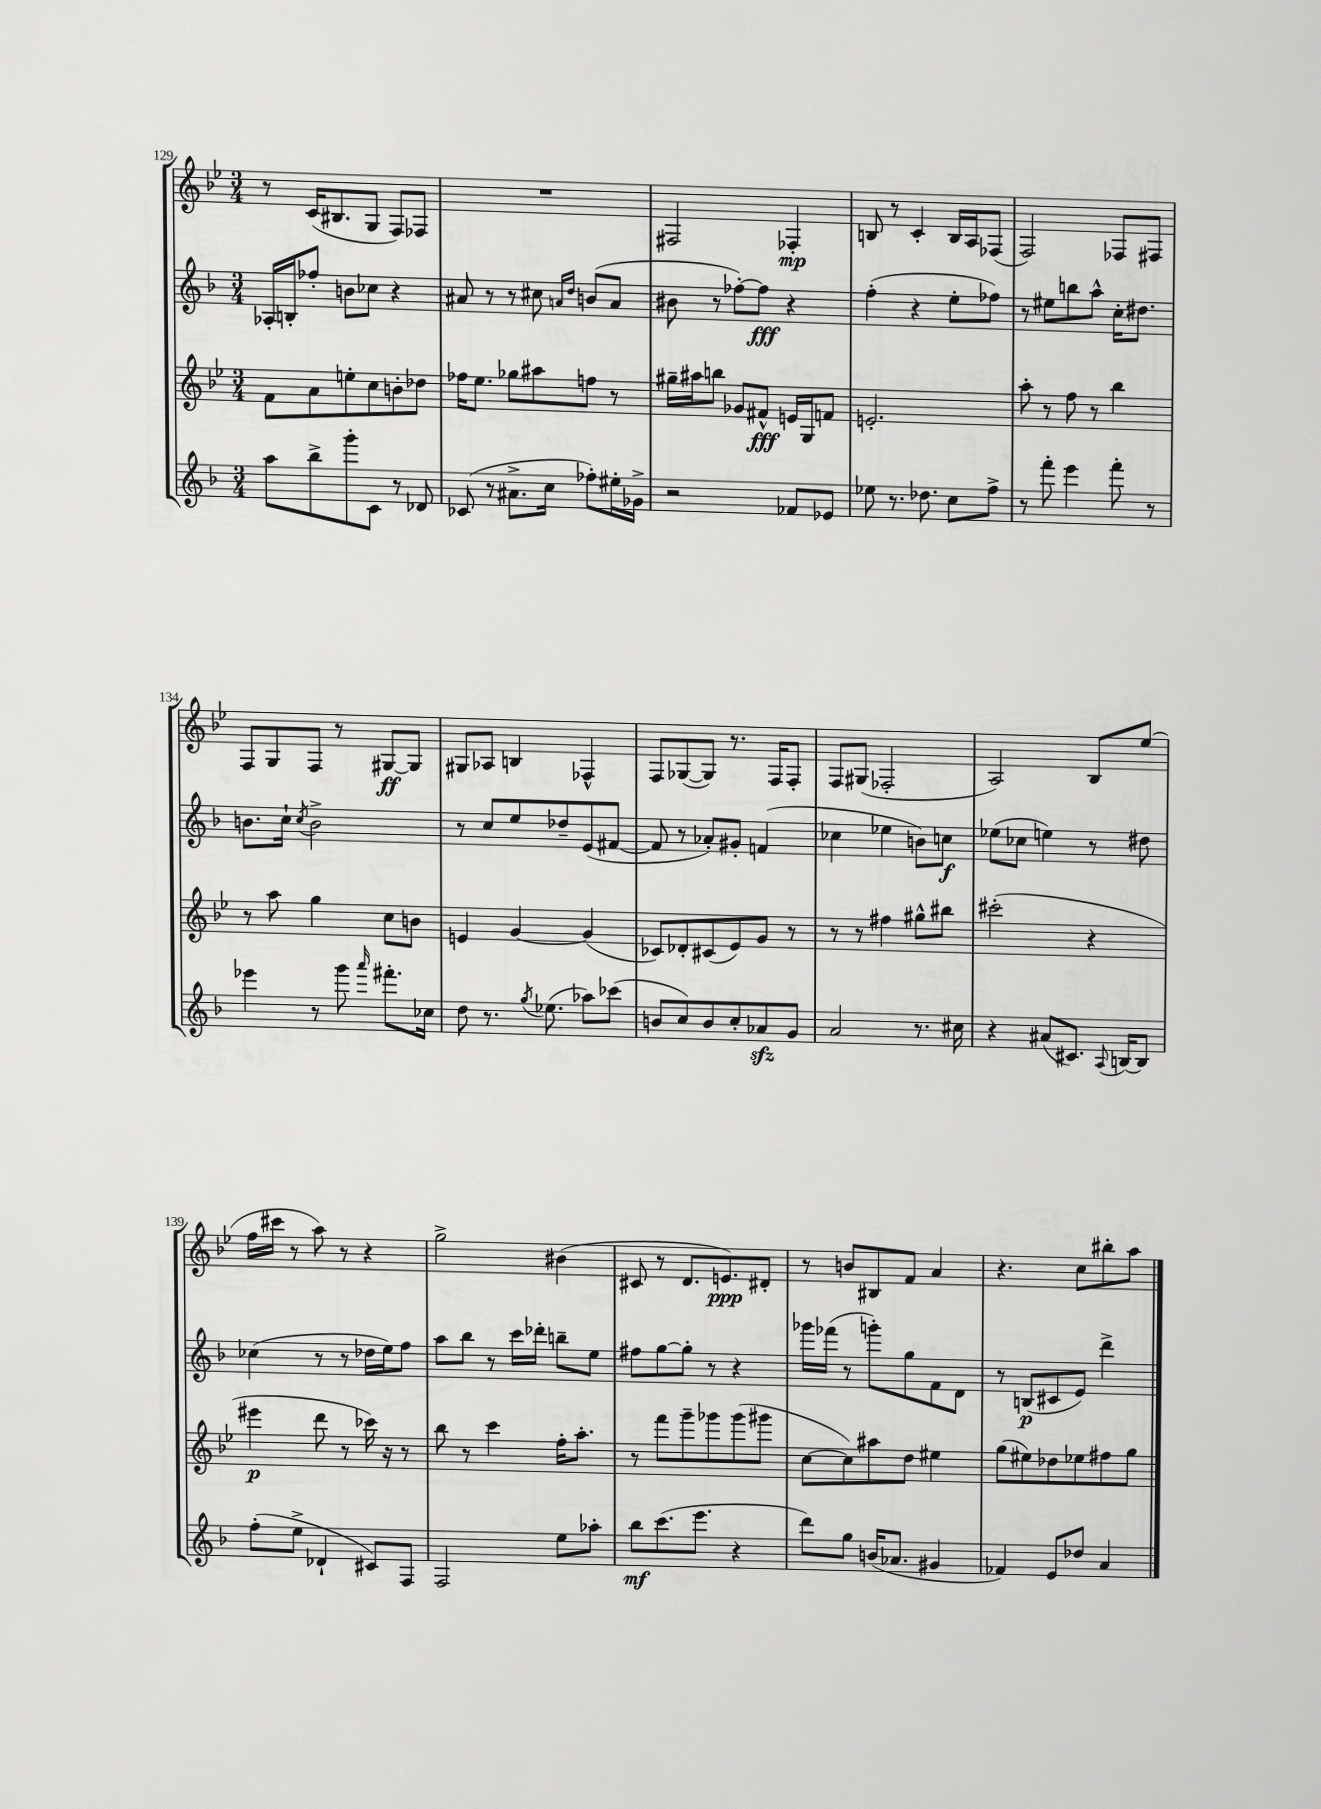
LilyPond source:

<<
\new StaffGroup <<
\new Staff = "s0" {
    \clef treble \key bes \major \numericTimeSignature \time 3/4
    r8 c'16( bis8. g8 f8) fes8 |
    R2. |
    fis2 fes4-.\mp |
    b8 r8 c'4-. b16 a16 fes8( |
    f2) fes8 fis8 |
    f8 g8 f8 r8 gis8~\ff gis8 |
    gis8 aes8 b4 fes4-^ |
    f8 ges8~( ges8) r8. f16 f8-. |
    f8 gis8( fes2-. |
    a2) bes8 ees''8( |
    f''16 cis'''16 r8 a''8) r8 r4 |
    g''2-> bis'4( |
    cis'8 r8 d'8. e'8.\ppp) dis'8-. |
    r8 b'8 bis8 f'8 a'4 |
    r4. c''8 bis''8-. a''8 \bar "|." |
}
\new Staff = "s1" {
    \clef treble \key f \major \numericTimeSignature \time 3/4
    aes16-. b16-. fes''8-. b'8 ces''8 r4 |
    ais'8 r8 r8 cis''8 \grace { a'16 d''16 } b'8( a'8 |
    bis'8 r8 fes''8~-.) fes''8\fff r4 |
    f''4-.( r4 e''8-. fes''8) |
    r8 eis''8 b''8 a''8-^ c''16-. dis''8. |
    b'8. c''16-! \acciaccatura { c''8 } b'2-> |
    r8 c''8 e''8 des''8-- e'8( fis'8~ |
    fis'8 r8 aes'8-.) gis'8-. f'4( |
    ces''4 ees''4 b'8) c''8\f |
    ees''8( ces''8 e''4) r8 dis''8 |
    ces''4( r8 r8 des''16 e''16) f''8 |
    a''8 bes''8 r8 c'''16 des'''16-. b''8-- e''8 |
    fis''8 g''8~ g''8-. r8 r4 |
    ges'''16 fes'''16( r8 g'''8-.) g''8 f'8 d'8 |
    r8 b8\p( cis'8 e'8) d'''4-> \bar "|." |
}
\new Staff = "s2" {
    \clef treble \key bes \major \numericTimeSignature \time 3/4
    f'8 a'8 e''8-. c''8 b'8-. des''8 |
    fes''16 ees''8. ges''8 ais''8 f''8 r8 |
    gis''16-- ais''16 b''8 ges'8 fis'8-^\fff e'16 g16 f'8 |
    e'2.-. |
    a''8-. r8 f''8 r8 bes''4 |
    r8 a''8 g''4 c''8 b'8 |
    e'4 g'4~ g'4( |
    ces'8) des'8-. cis'8( ees'8) g'8 r8 |
    r8 r8 fis''4 gis''8-^ bis''8 |
    cis'''2-.( r4 |
    eis'''4\p d'''8 r8 ces'''16) r16 r8 |
    bes''8 r8 c'''4 f''16-. a''8.-. |
    r8 f'''8 g'''8-- ges'''8 ges'''8( gis'''8 |
    c''8~ c''8) ais''8 d''8 eis''4 |
    g''8( eis''8) des''8 ees''8 fis''8 g''8 \bar "|." |
}
\new Staff = "s3" {
    \clef treble \key f \major \numericTimeSignature \time 3/4
    a''8 bes''8-> g'''8-. c'8 r8 des'8 |
    ces'8( r8 ais'8.-> c''16 fes''8-.) eis''16-. ges'16-> |
    r2 fes'8 ees'8 |
    ees''8 r8. des''8. c''8 f''8-> |
    r8 f'''8-. e'''4 f'''8-. r8 |
    ees'''4 r8 g'''8 \grace { a'''16 } fis'''8.-. ces''16 |
    d''8 r8. \acciaccatura { g''8 } ees''8.( aes''8) ces'''8( |
    b'8 c''8) b'8 c''8-. aes'8\sfz g'8 |
    a'2 r8. cis''16 |
    r4 ais'8( cis'8.) \appoggiatura { a8 } b16~ b8 |
    f''8-.( e''8-> des'4-! cis'8) f8 |
    f2 e''8 aes''8-. |
    bes''8\mf c'''8.( e'''8. r4 |
    d'''8) g''8 b'16( aes'8. gis'4 |
    fes'4) e'8 des''8 a'4 \bar "|." |
}
>>
>>
\layout { \context { \Score currentBarNumber = #129 } }
